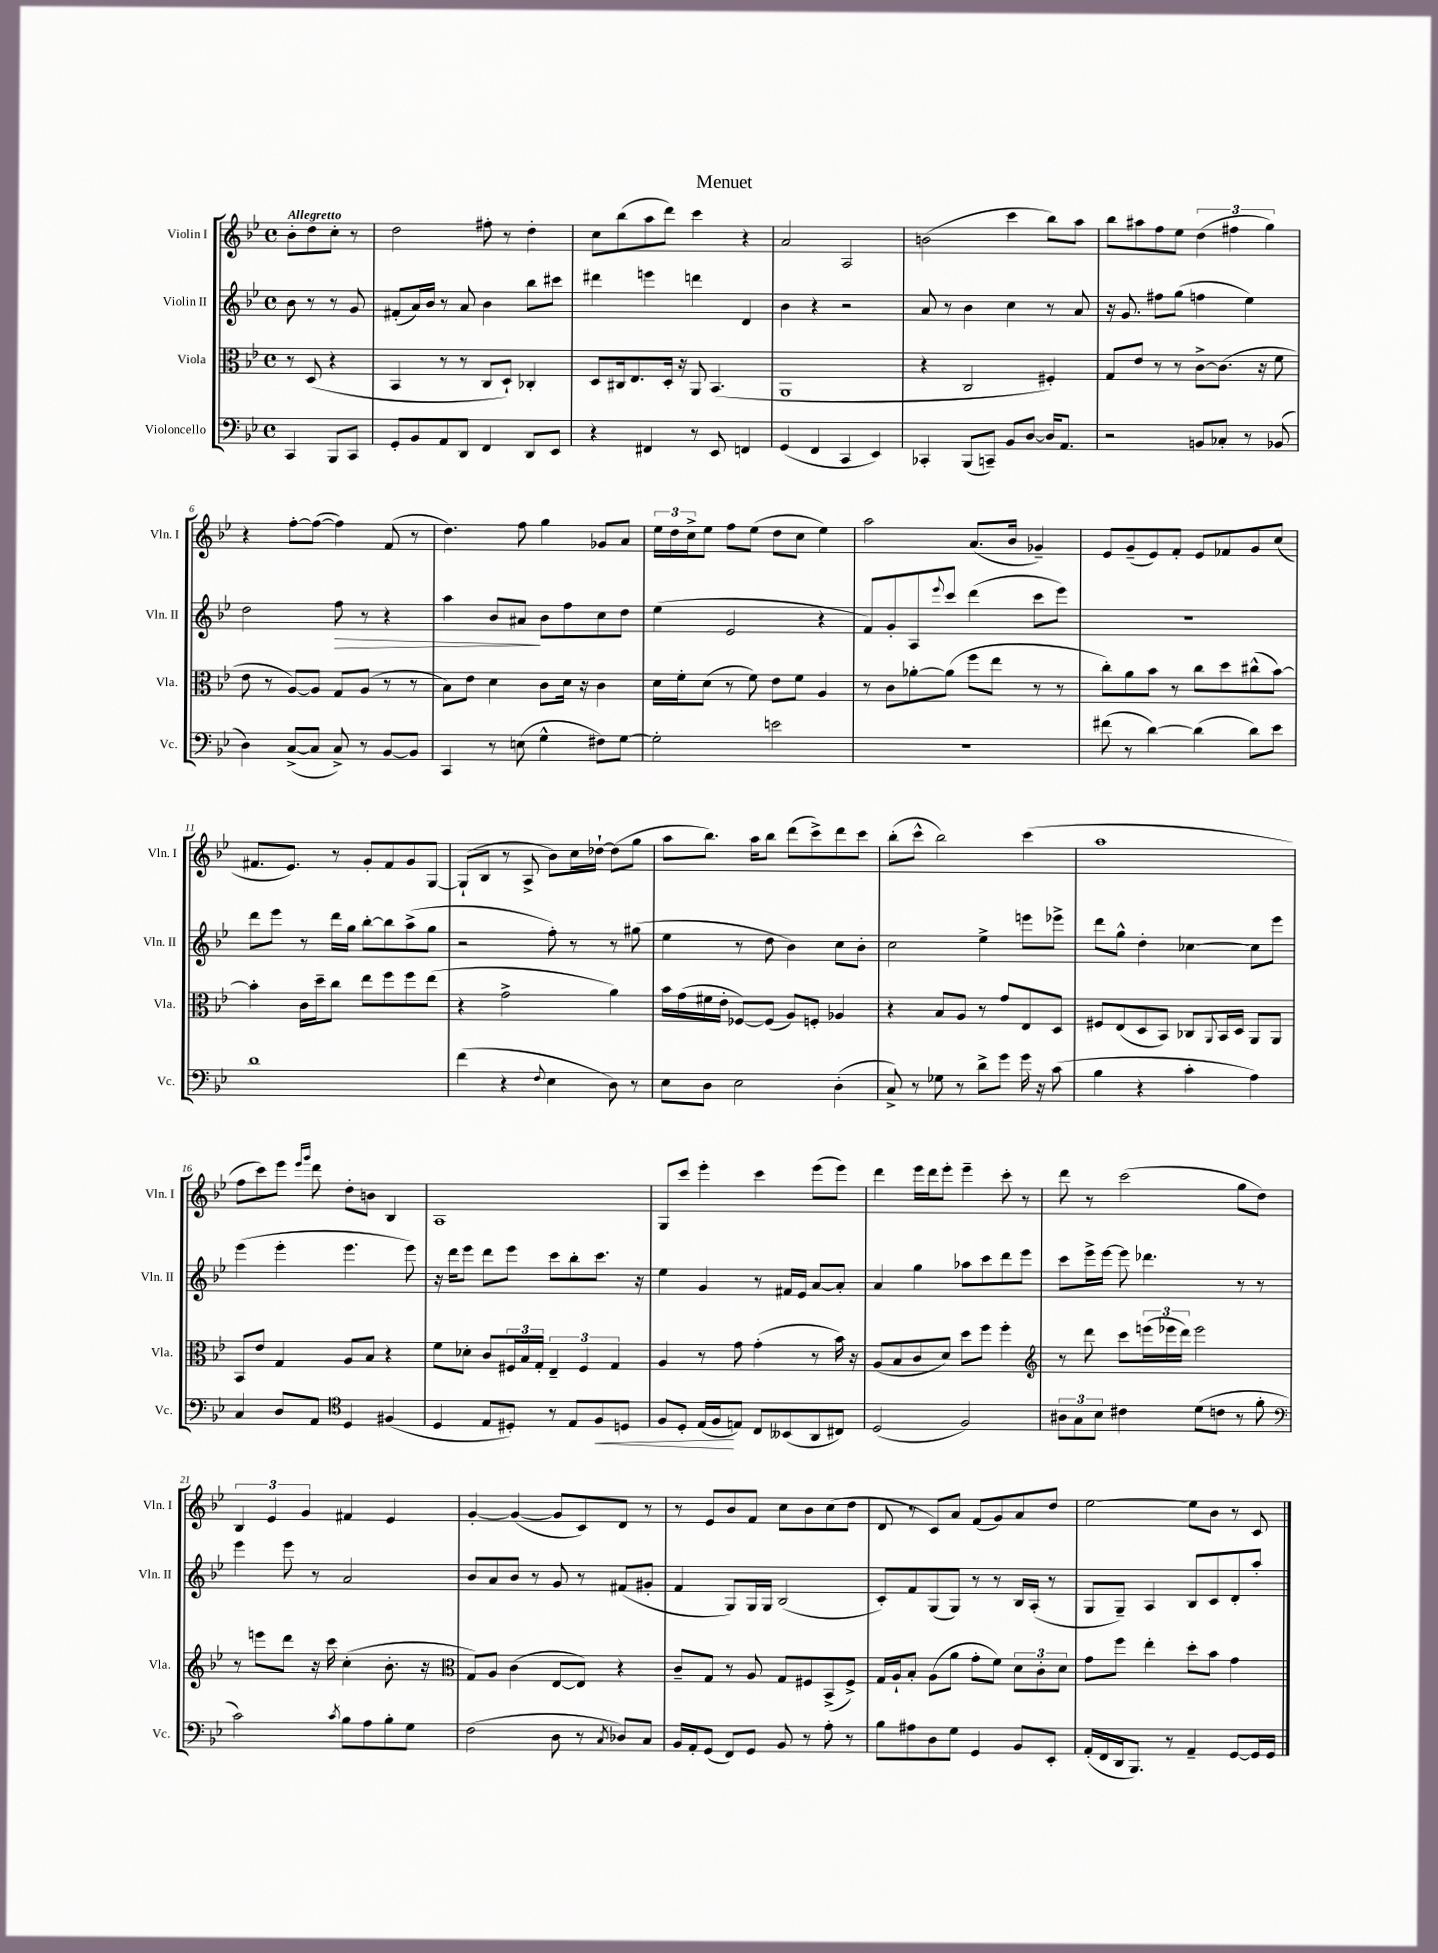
\header { title = "Menuet" }
<<
\new StaffGroup <<
\new Staff = "s0" \with { instrumentName = "Violin I" shortInstrumentName = "Vln. I" } {
    \clef treble \key bes \major \defaultTimeSignature \time 4/4 \partial 2 \tempo "Allegretto"
    bes'8-. d''8 c''8-. r8 |
    d''2 fis''8-. r8 d''4-. |
    c''8 bes''8( a''8 d'''8) c'''4 r4 |
    a'2 a2 |
    b'2( c'''4 bes''8) a''8 |
    bes''8 ais''8 f''8 ees''8 \tuplet 3/2 { d''4( fis''4 g''4) } |
    r4 f''8~-. f''8~( f''4) f'8( r8 |
    d''4.) f''8 g''4 ges'8 a'8 |
    \tuplet 3/2 { ees''16 d''16 c''16-> } ees''8 f''8 ees''8( d''8 c''8 ees''4) |
    a''2 a'8.( bes'16 ges'4--) |
    ees'8 g'8--( ees'8) f'8-. ees'8 fes'8 g'8 c''8( |
    fis'8. ees'8.) r8 g'8-. fis'8 g'8 g8~ |
    g8-!( bes8 r8 a8-> bes'8) c''16 des''16~-! des''8( g''8 |
    a''8 bes''8.) a''16 bes''8 d'''8( c'''8->) d'''8 c'''8 |
    bes''8-.( c'''8-^ bes''2) c'''4( |
    a''1 |
    f''8 c'''8) ees'''8 \grace { ees'''16 g'''16 } d'''8 d''8-. b'8 bes4 |
    a1 |
    g8 c'''8 ees'''4-. c'''4 ees'''8( ees'''8) |
    d'''4 ees'''16 d'''16 ees'''8-. ees'''4-- c'''8-. r8 |
    d'''8 r8 c'''2( g''8 d''8) |
    \tuplet 3/2 { bes4 ees'4 g'4 } fis'4 ees'4 |
    g'4~-. g'4~( g'8 c'8) d'8 r8 |
    r8 ees'8 bes'8 f'8 c''8 bes'8 c''8( d''8 |
    d'8 r8 c'8) a'8 f'8( g'8) a'8 d''8 |
    ees''2~ ees''8 bes'8 r8 c'8 \bar "|." |
}
\new Staff = "s1" \with { instrumentName = "Violin II" shortInstrumentName = "Vln. II" } {
    \clef treble \key bes \major \defaultTimeSignature \time 4/4 \partial 2
    bes'8 r8 r8 g'8 |
    fis'8-.( a'16) bes'16 r8 a'8 bes'4 bes''8 cis'''8 |
    dis'''4 e'''4 d'''4 d'4 |
    bes'4 r4 r2 |
    a'8 r8 bes'4 c''4 r8 a'8 |
    r16 g'8. fis''8 g''8( f''4 ees''4) |
    d''2 f''8\> r8 r4 |
    a''4 bes'8 ais'8\! bes'8 f''8 c''8 d''8 |
    ees''4( ees'2 r4 |
    f'8) g'8-. a8 \appoggiatura { ees'''8 } c'''8 d'''4( c'''8 ees'''8) |
    R1 |
    d'''8 ees'''8 r8 d'''16 g''16 bes''8~-. bes''8 a''8->( g''8 |
    r2 f''8-.) r8 r8 gis''8( |
    ees''4 r8 d''8 bes'4) c''8 bes'8-. |
    c''2 ees''4-> e'''8 ees'''8-> |
    d'''8 g''8-^ d''4-. ces''4~ ces''8 ees'''8 |
    ees'''4( ees'''4-. ees'''4. ees'''8) |
    r16 d'''16 ees'''8 d'''8 ees'''8 c'''8 bes''8-. c'''8. r16 |
    ees''4 g'4 r8 fis'16 ees'16 a'8~ a'8-. |
    a'4 g''4 aes''8 c'''8 d'''8 ees'''8 |
    c'''8 ees'''16-> ees'''16~ ees'''8 des'''4. r8 r8 |
    ees'''4 ees'''8 r8 a'2 |
    bes'8 a'8 bes'8 r8 g'8 r8 fis'8( gis'8-. |
    f'4 g8) g16 g16 bes2( |
    c'8-.) f'8 g8( g8) r8 r8 bes16 a16-.( r8 |
    g8 g8--) a4 bes8 c'8 d'8-. a''8-. \bar "|." |
}
\new Staff = "s2" \with { instrumentName = "Viola" shortInstrumentName = "Vla." } {
    \clef alto \key bes \major \defaultTimeSignature \time 4/4 \partial 2
    r8 d8( r4 |
    bes,4 r8 r8 c8 d8-!) ces4-. |
    d8 cis16 ees8. d16-. r16 a,8 bes,4.( |
    a,1 |
    r4 c2 fis4-.) |
    g8 ees'8 r8 r8 c'8~-> c'8.( r16 f'8 |
    ees'8 r8 a8~) a8 g8 a8( r8 r8 |
    bes8) ees'8 d'4 c'8 d'16 r16 c'4 |
    d'16 f'16-. d'8( r8 f'8) ees'8 f'8 a4 |
    r8 c'8 aes'8~-. aes'8( f''8 ees''8 r8 r8 |
    c''8-.) a'8 bes'8 r8 c''8 d''8 cis''8-^( bes'8~) |
    bes'4-. c'16 d''16-- c''8 ees''8 f''8 f''8 ees''8( |
    r4 g'2-> a'4) |
    bes'16 g'16( fis'16 ees'16-. fes8~) fes8( a8) f8-. aes4 |
    r4 bes8 a8 r8 g'8 ees8 d8 |
    fis8 ees8( d8 bes,8) ces8 \appoggiatura { a,8 } bes,16 d16 a,8 a,8 |
    bes,8 ees'8 g4 a8 bes8 r4 |
    f'8 des'8-. c'8 \tuplet 3/2 { fis16 bes16 g16-. } \tuplet 3/2 { ees4-- fis4 g4 } |
    a4 r8 g'8 g'4-.( r8 bes'16) r16 |
    a8( bes8 c'8 d'8) d''8 f''8 f''4-. |
    \clef treble r8 d'''8 c'''8 \tuplet 3/2 { e'''16( ees'''16 d'''16) } ees'''2 |
    r8 e'''8 d'''8 r16 c'''16 c''4-.( bes'8.-. r16 |
    \clef alto g8) a8 c'4( ees8~ ees8) r4 |
    c'8-- g8 r8 a8 g8 fis8 bes,8->( fis8->) |
    g16 a16-! bes8-. a8( a'8 g'8-. f'8) \tuplet 3/2 { d'8 c'8-. d'8 } |
    g'8 f''8 ees''4-. d''8-. bes'8 g'4 \bar "|." |
}
\new Staff = "s3" \with { instrumentName = "Violoncello" shortInstrumentName = "Vc." } {
    \clef bass \key bes \major \defaultTimeSignature \time 4/4 \partial 2
    c,4 bes,,8 c,8 |
    g,8-. bes,8 a,8 d,8 f,4 d,8 ees,8 |
    r4 fis,4 r8 ees,8 f,4 |
    g,4( f,4 c,4 ees,4) |
    ces,4-. bes,,8( c,8--) bes,8 d8~ d16 a,8. |
    r2 b,8 ces8-. r8 bes,8( |
    d4) c8~->( c8 c8->) r8 bes,8~ bes,8 |
    c,4 r8 e8( g4-^ fis8) g8~ |
    g2-. e'2 |
    R1 |
    fis'8( r8 d'4~) d'4( d'8) ees'8 |
    d'1 |
    f'4( r4 \appoggiatura { f8 } ees4 d8) r8 |
    ees8 d8 ees2 d4-.( |
    c8->) r8 ges8 r8 d'8-> g'8 g'16 r16 c'8( |
    bes4 r4 c'4-. a4) |
    c4 d8 a,8 \clef tenor d4 fis4( |
    d4 ees8 dis8-.) r8 ees8 f8\< d8 |
    f8 d8-. ees16( f16\! e8) c8 beses,8( a,8 cis8) |
    d2( f2) |
    \tuplet 3/2 { ais8 g8 bes8 } cis'4 d'8( c'8 r8 f'8-. |
    \clef bass c'2) \acciaccatura { c'8 } bes8 a8 bes8-. g8 |
    f2( d8 r8 \acciaccatura { c8 } des8) c8 |
    bes,16 a,16-. g,8( f,8) g,8 bes,8 r8 a8-. r8 |
    bes8 ais8 d8 g8 g,4 bes,8 ees,8-. |
    a,16-.( f,16 d,16 bes,,8.) r8 a,4-- g,8~ g,16 g,16 \bar "|." |
}
>>
>>
